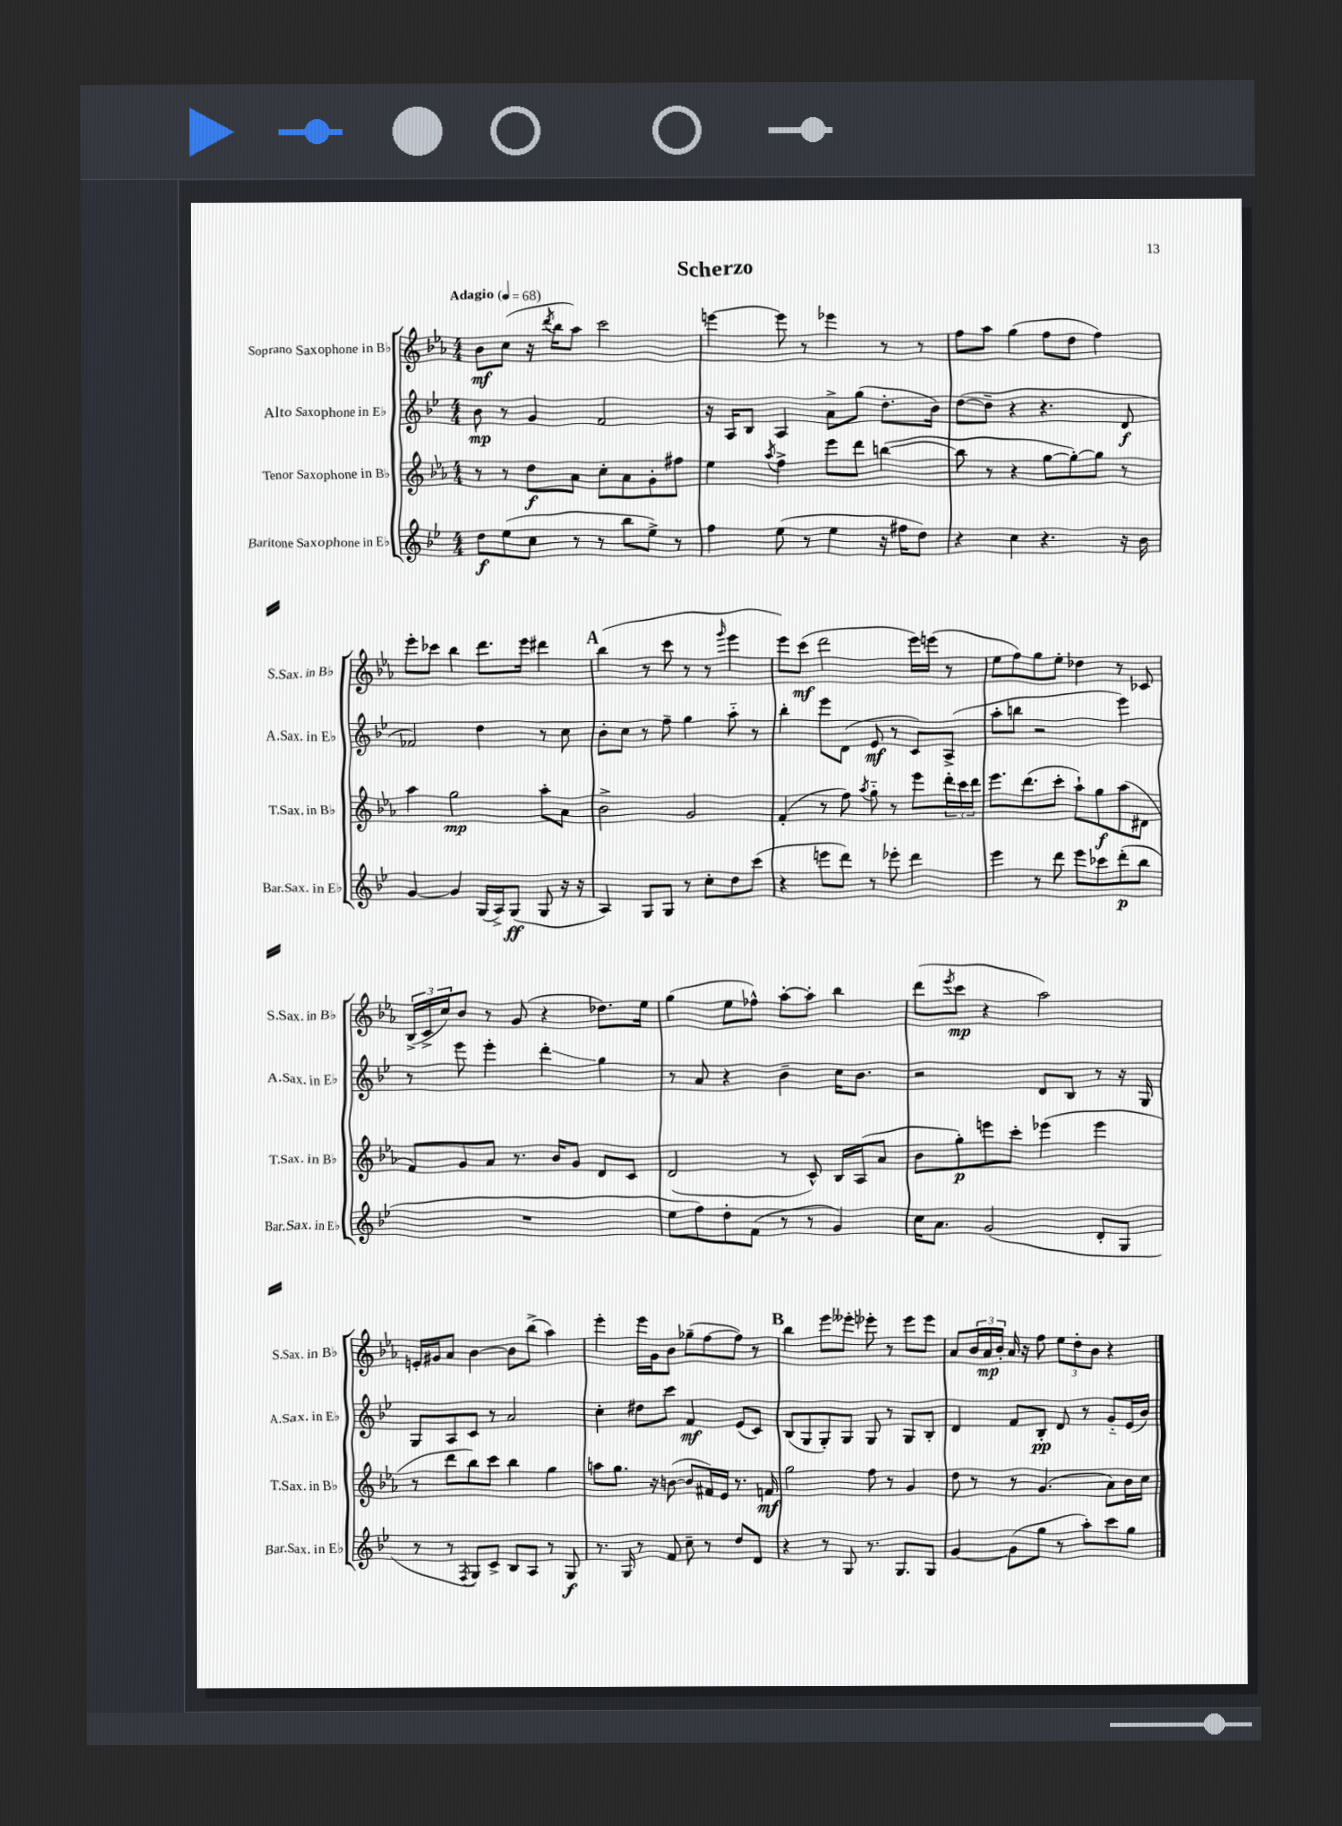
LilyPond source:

\header { title = "Scherzo" }
<<
\new StaffGroup <<
\new Staff = "s0" \with { instrumentName = "Soprano Saxophone in Bb" shortInstrumentName = "S.Sax. in Bb" } {
    \clef treble \key ees \major \numericTimeSignature \time 4/4 \tempo "Adagio" 4 = 68
    bes'8\mf c''8( r16 \acciaccatura { d'''8 } bes''16 aes''8) c'''2 |
    e'''4~ e'''8 r8 ees'''4 r8 r8 |
    f''8 aes''8 g''4( f''8 d''8 f''4) |
    ees'''8-. ces'''8 bes''4 d'''8. ees'''16 dis'''4 |
    \mark \markup { \bold "A" } bes''4( r8 c'''8 r8 r8 \grace { g'''16 } ees'''4 |
    ees'''8) c'''8\mf( d'''2 ees'''16) e'''16( r8 |
    ees''8 f''8) g''8 ees''8-. des''4 r8 ces'8 |
    \tuplet 3/2 { bes16->( c'16-> c''16) } bes'8 r8 g'8( r4 des''8.) ees''16 |
    g''4( ees''8 fes''8-^) aes''8~-. aes''8-. bes''4 |
    d'''8( \acciaccatura { ees'''8 } c'''8\mp r4 aes''2) |
    e'16-. gis'16 aes'8 bes'4~ bes'8 bes''8->( aes''4) |
    ees'''4-. ees'''16 g'16 bes'8 ges''8--( f''8~ f''8) r8 |
    \mark \markup { \bold "B" } bes''4 ees'''8 eeses'''8-. ees'''8-. r8 ees'''8 ees'''8 |
    aes'8 \tuplet 3/2 { bes'16 aes'16\mp bes'16-. } aes'16 r16 f''8 \tuplet 3/2 { ees''8 d''8-. bes'8 } r4 \bar "|." |
}
\new Staff = "s1" \with { instrumentName = "Alto Saxophone in Eb" shortInstrumentName = "A.Sax. in Eb" } {
    \clef treble \key bes \major \numericTimeSignature \time 4/4
    bes'8\mp r8 g'4 f'2 |
    r16 a16 bes8 a4 a'8-> g''8( d''8.-. bes'16) |
    d''8~( d''8-- r4 r4. d'8\f |
    fes'2) d''4 r8 c''8 |
    \mark \markup { \bold "A" } bes'8-. c''8 r8 f''8-- g''4 a''8-_ r8 |
    bes''4-. ees'''8 d'8( ees'8\mf r8 c'8) a8->( |
    a''8-. b''8 r2 ees'''4) |
    r8 ees'''8 ees'''4-. d'''4-.\glissando g''4 |
    r8 a'8 r4 bes'4-- c''16 bes'8. |
    r2 d'8 bes8 r8 r16 g16 |
    g8 a8 c'8 r8 a'2 |
    c''4-. dis''8 c'''8 f'4\mf ees'8( c'8) |
    \mark \markup { \bold "B" } bes8( g8 g8-.) g8 g8 r8 g8 bes8-. |
    d'4 f'8 bes8-.\pp d'8 r8 g'8-_ ees'16( bes'16) \bar "|." |
}
\new Staff = "s2" \with { instrumentName = "Tenor Saxophone in Bb" shortInstrumentName = "T.Sax. in Bb" } {
    \clef treble \key ees \major \numericTimeSignature \time 4/4
    r8 r8 d''8\f aes'8 c''8-. aes'8 g'8-. fis''8 |
    ees''4 \acciaccatura { aes''8 } f''4-> ees'''8 d'''8 b''4~( |
    b''8 r8 r4 g''8~ g''8~-.) g''8 r8 |
    aes''4 g''2\mp aes''8-. aes'8 |
    \mark \markup { \bold "A" } bes'2-> g'2 |
    f'4-.( r8 f''8) \acciaccatura { aes''8 } g''8-_ r8 ees'''8 \tuplet 3/2 { d'''16-. c'''16 d'''16 } |
    ees'''8. d'''8.( c'''8-. aes''8-!) g''8\f aes''8( dis'8 |
    f'8) g'8 aes'8 r8. bes'16 g'8 d'8 c'8 |
    d'2( r8 c'8-^) bes16 aes16( aes'8 |
    bes'8 g''8-.\p) e'''8 c'''8-. ees'''4( ees'''4 |
    r8 d'''8 bes''8) c'''8 bes''4 g''4 |
    a''8 g''8. r16 b'8~( b'8 fis'16) ees'16 r8. f'16\mf |
    \mark \markup { \bold "B" } g''2 f''8 r8 g'4 |
    d''8 r8 r8 g'4.( aes'8) bes'16 c''16 \bar "|." |
}
\new Staff = "s3" \with { instrumentName = "Baritone Saxophone in Eb" shortInstrumentName = "Bar.Sax. in Eb" } {
    \clef treble \key bes \major \numericTimeSignature \time 4/4
    d''8\f ees''8( c''8 r8 r8 bes''8 ees''8->) r8 |
    f''4 ees''8( r8 ees''4 r16 fis''16 d''8) |
    r4 c''4 r4. r16 bes'16 |
    g'4~ g'4 g16( a16->) g8\ff( g8 r16 r16 |
    \mark \markup { \bold "A" } a4) g8 g8 r8 c''8-. d''8 c'''8( |
    r4 e'''8 d'''8) r8 ees'''8-. d'''4 |
    ees'''4 r8 d'''8 ees'''8 ces'''8 d'''8-.\p( bes''8 |
    R1 |
    ees''8 f''8) d''8-. f'8( r8 r8 g'4) |
    c''16 a'8. g'2( d'8-. g8 |
    r8 r8 \acciaccatura { f8 } g8) c'8-> bes8 a8 r8 g8\f |
    r8. g16 r8 f'8 c''8-- r8 d''8 d'8 |
    \mark \markup { \bold "B" } r4 r8 g8 r8. g8. g8 |
    g'4~ g'8( g''8 r8 a''8-.) c'''8 g''8 \bar "|." |
}
>>
>>
\layout { \context { \Score \remove "Bar_number_engraver" } }
